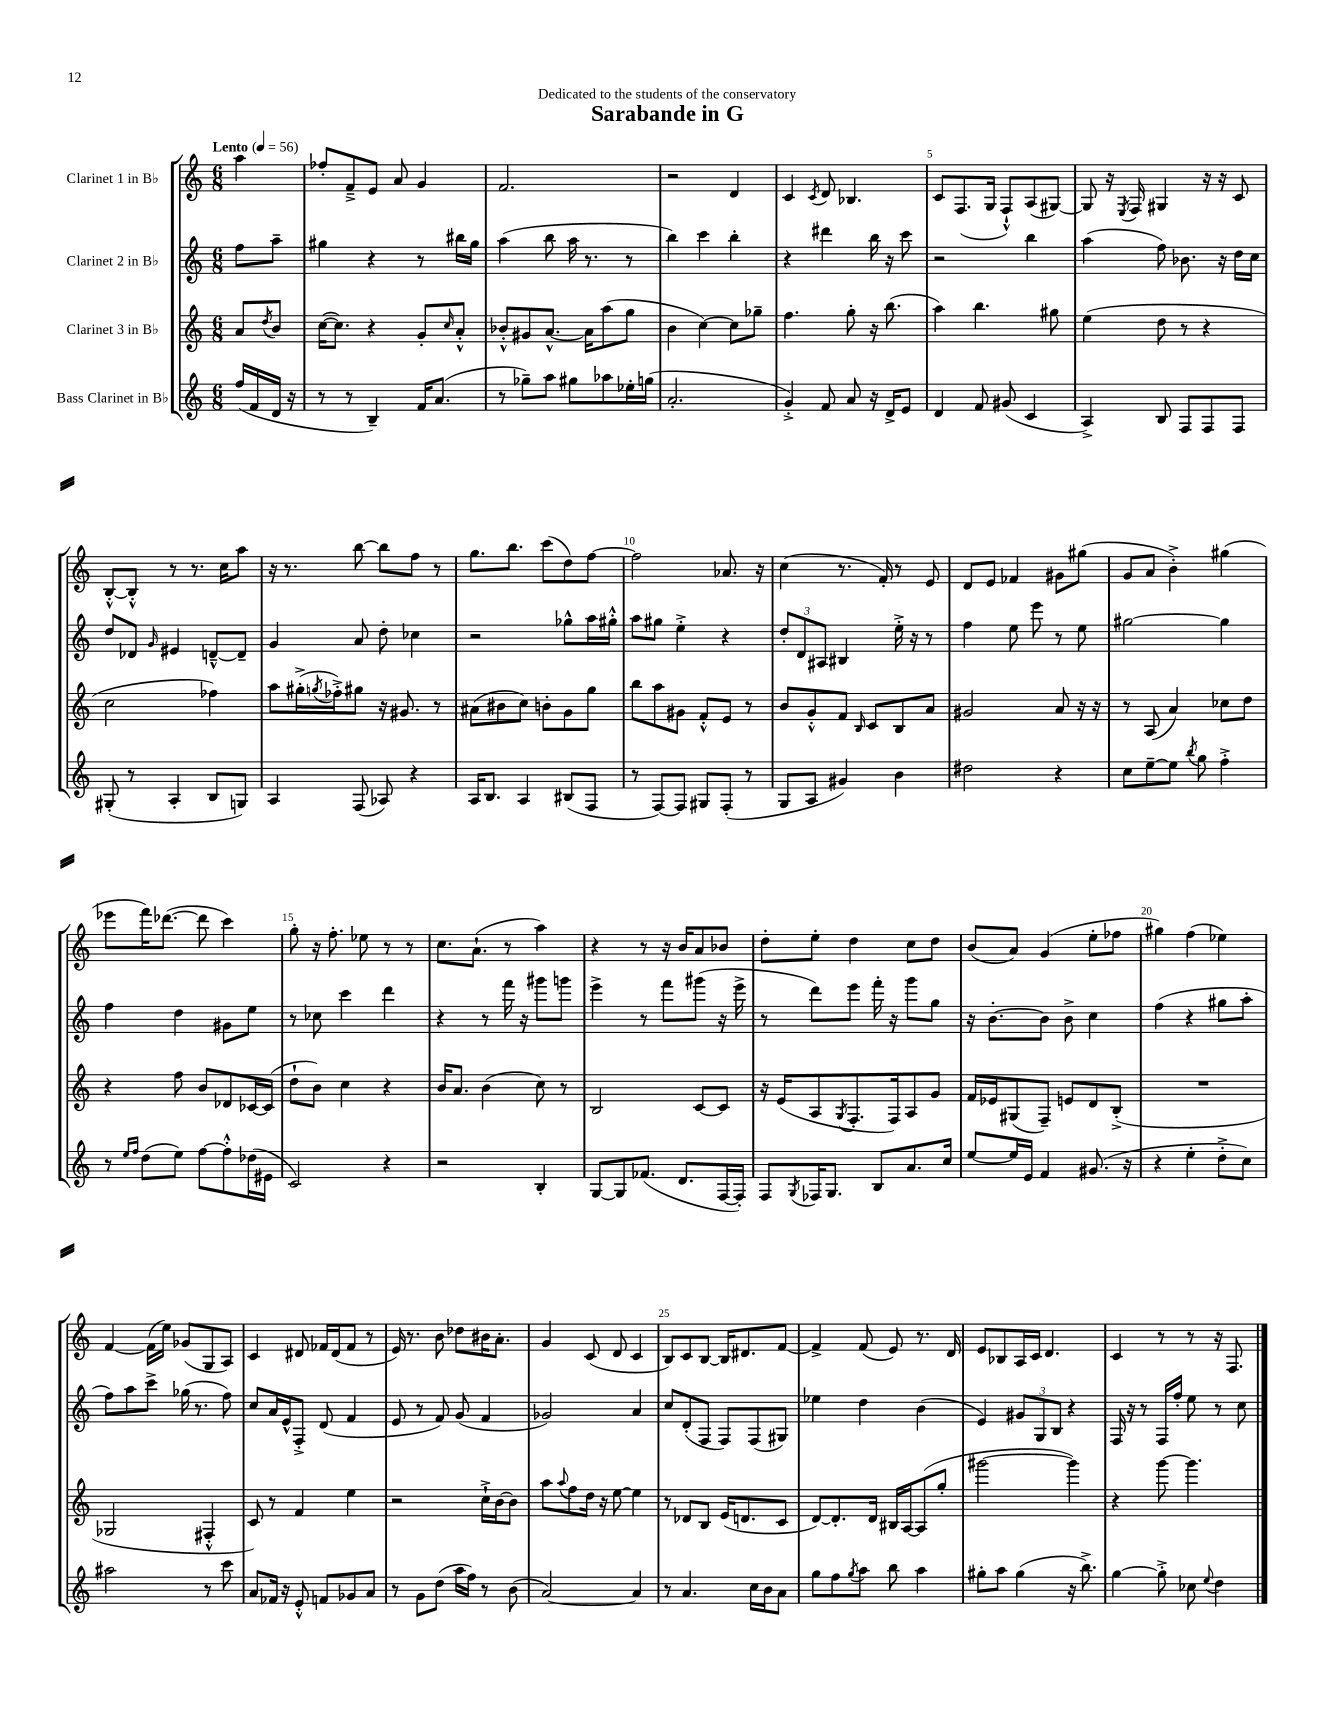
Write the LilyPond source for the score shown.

\header { title = "Sarabande in G" dedication = "Dedicated to the students of the conservatory" }
<<
\new StaffGroup <<
\new Staff = "s0" \with { instrumentName = "Clarinet 1 in Bb" } {
    \clef treble \key c \major \numericTimeSignature \time 6/8 \partial 4 \tempo "Lento" 4 = 56
    a''4 |
    fes''8-. f'8---> e'8 a'8 g'4 |
    f'2. |
    r2 d'4 |
    c'4 \acciaccatura { c'8 } d'8 bes4. |
    c'8 f8.( g16 f8-!-^) a8( gis8~) |
    gis8 r16 \acciaccatura { e8 } f16 gis4 r16 r16 c'8 |
    b8~-.-^ b8-.-^ r8 r8. c''16 a''8 |
    r16 r8. b''8~ b''8 f''8 r8 |
    g''8. b''8. c'''8( d''8) f''8~ |
    f''2 aes'8. r16 |
    c''4( r8. f'16-.) r8 e'8 |
    d'8 e'8 fes'4 gis'8 gis''8( |
    g'8 a'8 b'4-.->) gis''4( |
    ees'''8 f'''16) des'''8.~( des'''8 c'''4) |
    g''8-. r16 f''8.-. ees''8 r8 r8 |
    c''8. a'8.-!( r8 a''4) |
    r4 r8 r16 b'16 a'8 bes'8 |
    d''8-. e''8-. d''4 c''8 d''8 |
    b'8( a'8) g'4( e''8-. fes''8 |
    gis''4) f''4( ees''4) |
    f'4~ f'16( e''16) ges'8( g8 a8) |
    c'4 dis'8 fes'16 dis'16( fes'8 r8 |
    e'16) r8. b'8 des''8 bis'16 a'8.-. |
    g'4 c'8( d'8 c'4 |
    b8) c'8 b8~ b16 dis'8. f'8~ |
    f'4-> f'8( e'8) r8. d'16 |
    e'8 bes8 a16 c'16 d'4. |
    c'4 r8 r8 r16 f8. \bar "|." |
}
\new Staff = "s1" \with { instrumentName = "Clarinet 2 in Bb" } {
    \clef treble \key c \major \numericTimeSignature \time 6/8 \partial 4
    f''8 a''8-- |
    gis''4 r4 r8 bis''16 gis''16 |
    a''4( b''8 a''16 r8. r8 |
    b''4) c'''4 b''4-. |
    r4 dis'''4 b''16 r16 c'''8 |
    r2 b''4 |
    a''4( f''8) bes'8. r16 d''16 c''16 |
    d''8 des'8 \grace { g'16 } eis'4 d'8~---^ d'8-- |
    g'4 a'8 d''8-. ces''4 |
    r2 ges''8-^ a''16 gis''16-.-^ |
    a''8 gis''8 e''4-.-> r4 |
    \tuplet 3/2 { d''8-. d'8 ais8 } bis4 e''16-.-> r16 r8 |
    f''4 e''8 e'''8 r8 e''8 |
    gis''2~ gis''4 |
    f''4 d''4 gis'8 e''8 |
    r8 ces''8 c'''4 d'''4 |
    r4 r8 f'''16 r16 gis'''8 g'''8 |
    e'''4-> r8 f'''8 gis'''8( r16 e'''16-> |
    r8 d'''8) e'''8 f'''16-. r16 g'''8 g''8 |
    r16 b'8.~-. b'8 b'8-> c''4 |
    f''4( r4 gis''8 a''8-. |
    f''8) a''8 c'''8-> ges''16( r8. f''8) |
    c''8 a'16 e'16-^ f8-.-> d'8( f'4 |
    e'8 r8 f'8) g'8( f'4 |
    ges'2) a'4 |
    c''8 d'8-.( f8 f8) f8( gis8) |
    ees''4 d''4 b'4( |
    e'4) \tuplet 3/2 { gis'8 g8 b8 } r4 |
    f16 r16 r8 f16 f''16-. e''8 r8 c''8 \bar "|." |
}
\new Staff = "s2" \with { instrumentName = "Clarinet 3 in Bb" } {
    \clef treble \key c \major \numericTimeSignature \time 6/8 \partial 4
    a'8 \acciaccatura { d''8 } b'8 |
    c''16~( c''8.) r4 g'8-. \grace { c''16 } a'8-.-^ |
    bes'8-.-^ gis'8 a'8.~-^ a'16 a''8( g''8 |
    b'4 c''4~) c''8 ges''8-- |
    f''4. g''8-. r16 b''8.( |
    a''4) b''4. gis''8 |
    e''4( d''8 r8 r4 |
    c''2 fes''4) |
    a''8 gis''16-.->( \acciaccatura { g''8 } fes''16-.->) gis''8 r16 gis'8. r8 |
    ais'8( bis'8 c''8) b'8-. g'8 g''8 |
    b''8 a''8 gis'8 f'8-.-^ e'8 r8 |
    b'8 g'8-.-^ f'8 \grace { b16 } c'8 b8 a'8 |
    gis'2 a'8 r16 r16 |
    r8 a8( a'4) ces''8 d''8 |
    r4 f''8 b'8 des'8 ces'16~ ces'16( |
    d''8-! b'8) c''4 r4 |
    b'16 a'8. b'4( c''8) r8 |
    b2 c'8~ c'8 |
    r16 e'16( a8 \acciaccatura { g8 } f8.-. f16) a8 g'8 |
    f'16 ees'16 gis8( f8--) e'8 d'8 b8-.->( |
    R2. |
    ges2 fis4-.-^ |
    c'8) r8 f'4 e''4 |
    r2 c''16-!-> b'16~ b'8 |
    a''8 \appoggiatura { a''8 } f''8 d''16 r16 e''8~ e''4 |
    r8 des'8 b8 e'16( d'8. c'8 |
    d'8~) d'8.-. d'16 bis16 a16~ a8( g''8-. |
    gis'''2~ gis'''4) |
    r4 g'''8~ g'''4. \bar "|." |
}
\new Staff = "s3" \with { instrumentName = "Bass Clarinet in Bb" } {
    \clef treble \key c \major \numericTimeSignature \time 6/8 \partial 4
    f''16( f'16 d'16 r16 |
    r8 r8 b4--) f'16 a'8.( |
    r8 ges''8--) a''8 gis''8 aes''8 ees''16-. g''16( |
    a'2.-. |
    g'4-.->) f'8 a'8 r16 d'16-> e'8 |
    d'4 f'8 gis'8( c'4 |
    a4->) b8 f8 f8 f8 |
    gis8-.( r8 a4-. b8 g8) |
    a4 f8( aes8) r4 |
    a16 b8. a4 bis8( f8 |
    r8 f8~) f8 gis8 f8-.( r8 |
    g8 a8 gis'4) b'4 |
    dis''2 r4 |
    c''8 e''8~-- e''8 \acciaccatura { b''8 } g''8 f''4-.-> |
    r8 \grace { e''16 f''16 } d''8( e''8) f''8~ f''8-.-^ des''16( eis'16 |
    c'2) r4 |
    r2 b4-. |
    g8~ g8 fes'8.( d'8. f16~ f16-.) |
    f8 \acciaccatura { g8 } fes16 g8. b8 a'8. c''16 |
    e''8~ e''16 e'16 f'4 gis'8.( r16 |
    r4 e''4-. d''8-.-> c''8) |
    ais''2 r8 c'''8 |
    a'8 fes'16 r16 e'8-.-^ f'8 ges'8 a'8 |
    r8 g'8 d''8( a''16 f''16) r8 b'8( |
    a'2~) a'4 |
    r8 a'4. c''16 b'16 a'8 |
    g''8 f''8 \acciaccatura { g''8 } a''8 b''8 a''4 |
    gis''8-. a''8 gis''4( r16 b''8.->) |
    g''4~ g''8-.-> ces''8 \appoggiatura { e''8 } d''4 \bar "|." |
}
>>
>>
\layout { \context { \Score \override BarNumber.break-visibility = ##(#f #t #t) barNumberVisibility = #(every-nth-bar-number-visible 5) } }
